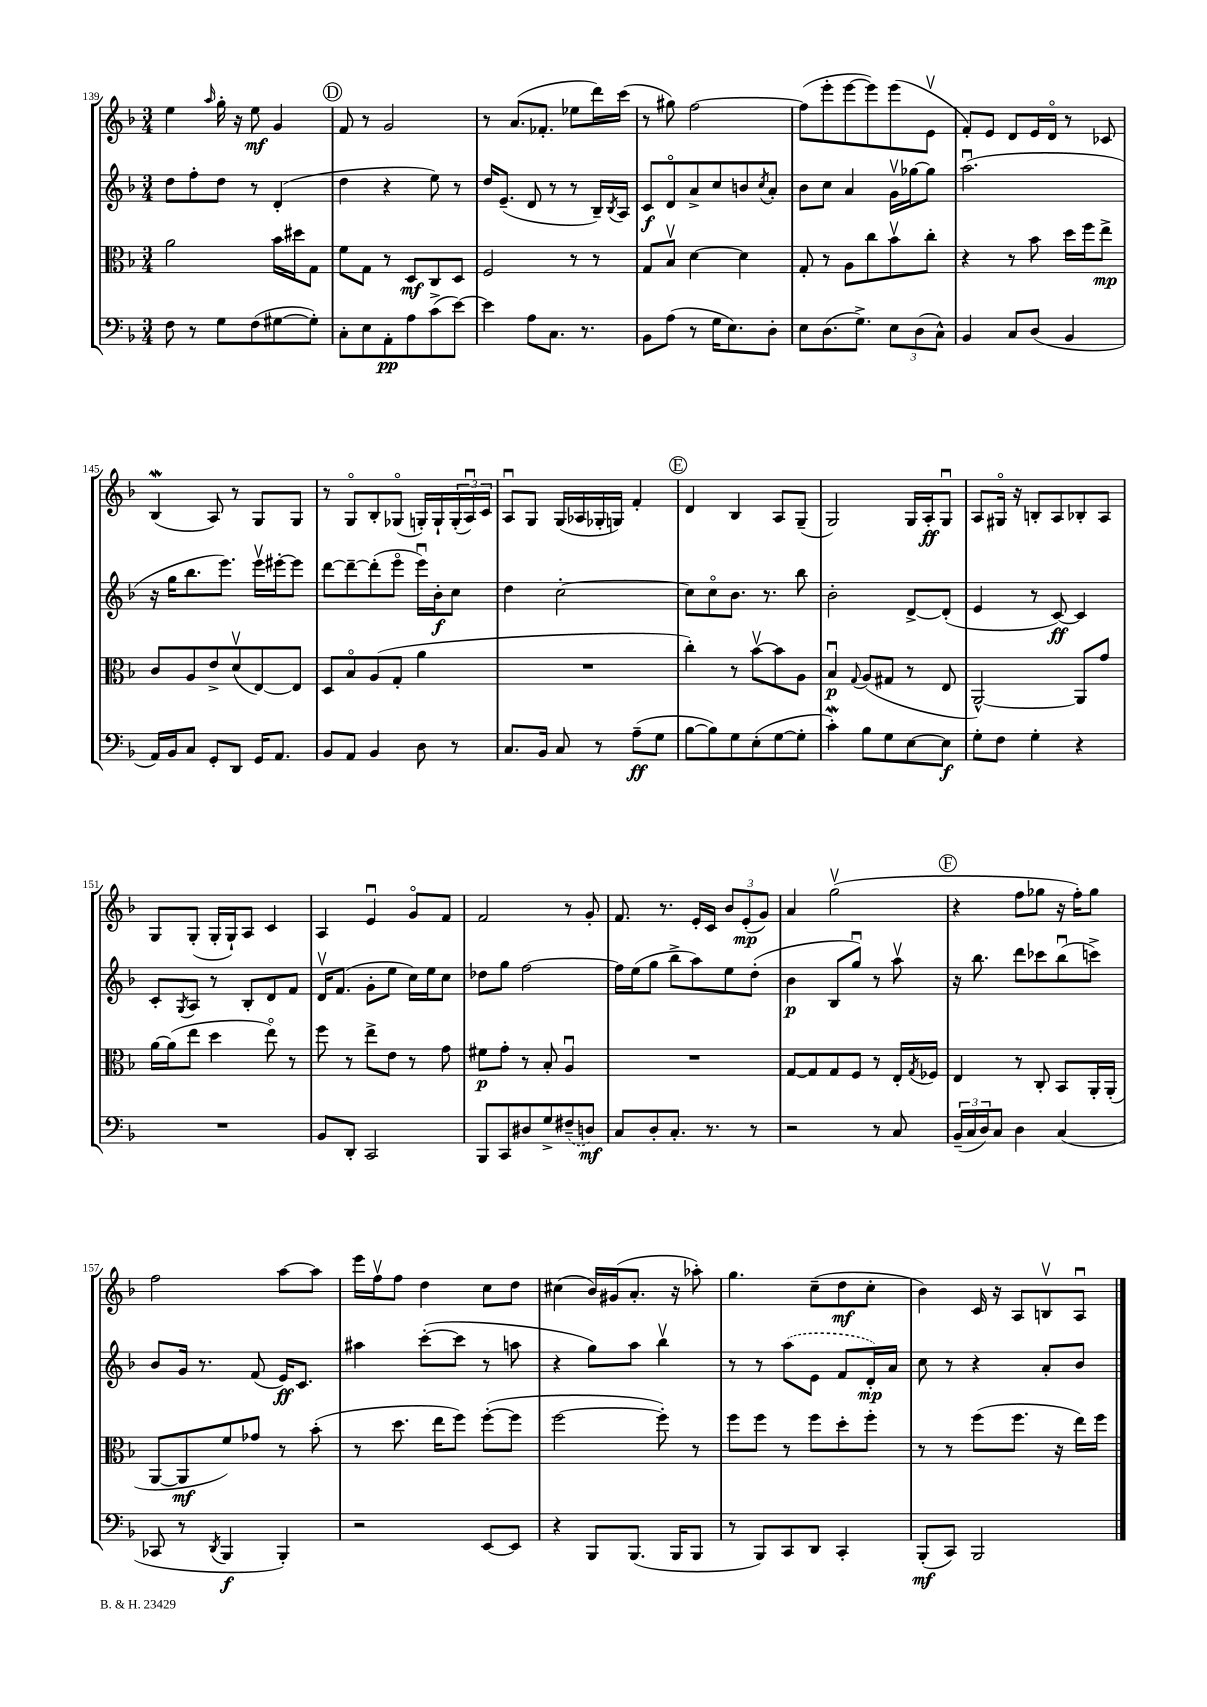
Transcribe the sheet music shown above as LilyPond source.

<<
\new StaffGroup <<
\new Staff = "s0" {
    \clef treble \key f \major \numericTimeSignature \time 3/4
    e''4 \grace { a''16 } g''16-. r16 e''8\mf g'4 |
    \mark \markup { \circle "D" } f'8 r8 g'2 |
    r8 a'8.( fes'8.-. ees''8 d'''16) c'''16( |
    r8 gis''8) f''2~ |
    f''8( e'''8-. e'''8~ e'''8) e'''8( e'8\upbow |
    f'8-.) e'8 d'8 e'16 d'16\flageolet r8 ces'8 |
    bes4\mordent( a8) r8 g8 g8 |
    r8 g8\flageolet bes8-. ges8\flageolet( g16-.) g16-! \tuplet 3/2 { g16-.( a16\downbow) c'16 } |
    a8\downbow g8 g16( aes16 ges16-. g16) f'4-. |
    \mark \markup { \circle "E" } d'4 bes4 a8 g8--( |
    g2) g16 a16-.\ff g8\downbow |
    a8 gis16\flageolet r16 b8-. a8 bes8-. a8 |
    g8 g8-.( g16-. g16-!) a8 c'4 |
    a4 e'4\downbow g'8\flageolet f'8 |
    f'2 r8 g'8-. |
    f'8. r8. e'16-. c'16 \tuplet 3/2 { bes'8 e'8-.\mp( g'8) } |
    a'4 g''2\upbow( |
    \mark \markup { \circle "F" } r4 f''8 ges''8 r16 f''16-.) ges''8 |
    f''2 a''8~ a''8 |
    e'''16 f''16\upbow f''8 d''4 c''8 d''8 |
    cis''4( bes'16) gis'16( a'8.-. r16 aes''8-.) |
    g''4. c''8--( d''8\mf c''8-. |
    bes'4) c'16 r16 a8 b8\upbow a8\downbow \bar "|." |
}
\new Staff = "s1" {
    \clef treble \key f \major \numericTimeSignature \time 3/4
    d''8 f''8-. d''8 r8 d'4-.( |
    \mark \markup { \circle "D" } d''4 r4 e''8) r8 |
    d''16 e'8.--( d'8 r8 r8 bes16--) \acciaccatura { bes8 } a16 |
    c'8\f d'8\flageolet a'8-> c''8 b'8 \acciaccatura { c''8 } a'8-. |
    bes'8 c''8 a'4 g'16\upbow ges''16~ ges''8 |
    a''2.\downbow( |
    r16 g''16 bes''8. e'''8.) e'''16\upbow eis'''16~-. eis'''8 |
    d'''8~ d'''8~-- d'''8-.( e'''8\flageolet e'''16\downbow) bes'16-.\f c''8 |
    d''4 c''2~-. |
    \mark \markup { \circle "E" } c''8 c''8\flageolet bes'8. r8. bes''8 |
    bes'2-. d'8~-> d'8-.( |
    e'4 r8 c'8~\ff) c'4 |
    c'8-. \acciaccatura { g8 } a8 r8 bes8-. d'8 f'8 |
    d'16\upbow f'8.( g'8-. e''8 c''16) e''16 c''8 |
    des''8 g''8 f''2~ |
    f''16 e''16( g''8 bes''8-> a''8) e''8 d''8-.( |
    bes'4\p bes8 g''8\downbow) r8 a''8\upbow |
    \mark \markup { \circle "F" } r16 bes''8. d'''8 ces'''8 bes''8\downbow( c'''8->) |
    bes'8 g'16 r8. f'8( e'16\ff) c'8. |
    ais''4 c'''8~-.( c'''8 r8 a''8 |
    r4 g''8) a''8 bes''4\upbow |
    r8 r8 \once \slurDashed a''8( e'8 f'8 d'16-.\mp) a'16 |
    c''8 r8 r4 a'8-. bes'8 \bar "|." |
}
\new Staff = "s2" {
    \clef alto \key f \major \numericTimeSignature \time 3/4
    a'2 bes'16 dis''16 g8 |
    \mark \markup { \circle "D" } f'8 g8 r8 d8\mf c8 d8 |
    f2 r8 r8 |
    g8 bes8\upbow d'4~ d'4 |
    g8-. r8 a8 c''8 bes'8\upbow c''8-. |
    r4 r8 bes'8 d''16 f''16 e''8->\mp |
    c'8 a8 e'8-> d'8\upbow( e8~) e8 |
    d8 bes8\flageolet a8( g8-. a'4 |
    R2. |
    \mark \markup { \circle "E" } c''4-.) r8 bes'8~\upbow bes'8 a8 |
    bes4\downbow\p \appoggiatura { g8 } a8( gis8 r8 e8 |
    a,2~-^) a,8 g'8 |
    a'16~ a'16( e''8 d''4 e''8\flageolet) r8 |
    f''8 r8 e''8-> e'8 r8 g'8 |
    fis'8\p g'8-. r8 bes8-. a4\downbow |
    R2. |
    g8~ g8 g8 f8 r8 e16-. \acciaccatura { g8 } fes16 |
    \mark \markup { \circle "F" } e4 r8 c8-. bes,8 a,16-. a,16-.( |
    a,8~ a,8\mf f'8) ges'8 r8 bes'8-.( |
    r8 d''8. e''16 f''8) f''8~-.( f''8 |
    f''2~ f''8-.) r8 |
    f''8 f''8 r8 f''8 d''8-. f''8-. |
    r8 r8 f''8( f''8. r16 e''16) f''16 \bar "|." |
}
\new Staff = "s3" {
    \clef bass \key f \major \numericTimeSignature \time 3/4
    f8 r8 g8 f8( gis8~ gis8-.) |
    \mark \markup { \circle "D" } c8-. e8 a,8-.\pp a8 c'8->( e'8~) |
    e'4 a8 c8. r8. |
    bes,8 a8( r8 g16 e8.) d8-. |
    e8 d8.( g8.->) \tuplet 3/2 { e8 d8( c8-^) } |
    bes,4 c8 d8( bes,4 |
    a,16) bes,16 c8 g,8-. d,8 g,16 a,8. |
    bes,8 a,8 bes,4 d8 r8 |
    c8. bes,16 c8 r8 a8--\ff( g8 |
    \mark \markup { \circle "E" } bes8~ bes8) g8 e8-.( g8~ g8-. |
    c'4-.\mordent) bes8 g8 e8~ e8\f |
    g8-. f8 g4-. r4 |
    R2. |
    bes,8 d,8-. c,2 |
    bes,,8 c,8 dis8 g8-> \once \slurDashed fis8--( d8\mf) |
    c8 d8-. c8.-. r8. r8 |
    r2 r8 c8 |
    \mark \markup { \circle "F" } \tuplet 3/2 { bes,16--( c16 d16) } c8 d4 c4( |
    ces,8 r8 \acciaccatura { d,8 } bes,,4\f bes,,4-.) |
    r2 e,8~ e,8 |
    r4 bes,,8 bes,,8.( bes,,16 bes,,8 |
    r8 bes,,8) c,8 d,8 c,4-. |
    bes,,8-.\mf( c,8) bes,,2 \bar "|." |
}
>>
>>
\layout { \context { \Score currentBarNumber = #139 } }
